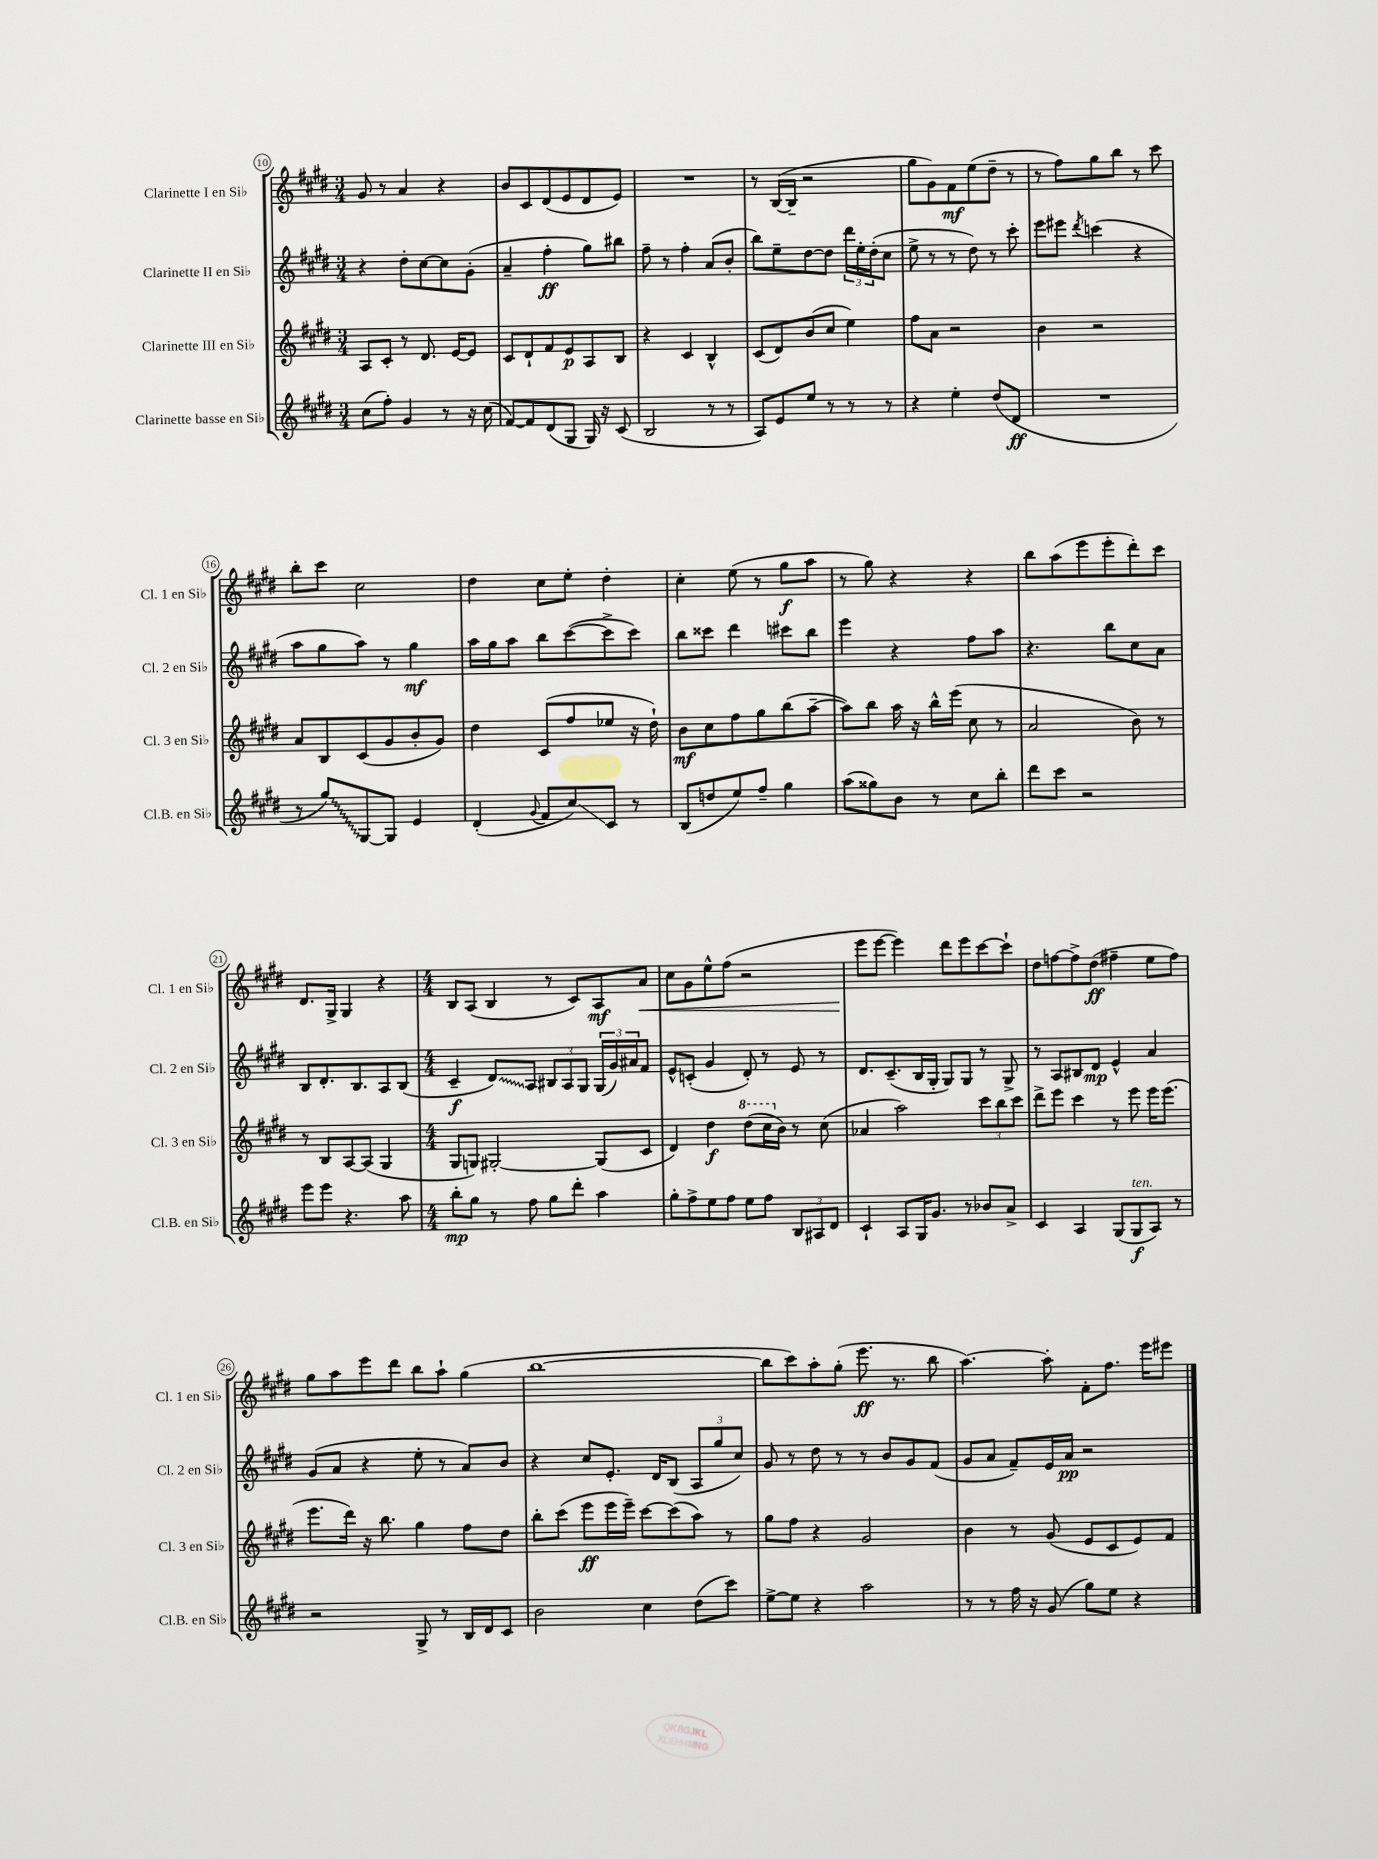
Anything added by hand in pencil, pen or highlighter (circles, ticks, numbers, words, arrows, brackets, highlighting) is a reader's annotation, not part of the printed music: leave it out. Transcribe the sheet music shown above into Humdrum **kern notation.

**kern	**kern	**kern	**kern
*staff4	*staff3	*staff2	*staff1
*clefG2	*clefG2	*clefG2	*clefG2
*k[f#c#g#d#]	*k[f#c#g#d#]	*k[f#c#g#d#]	*k[f#c#g#d#]
*M3/4	*M3/4	*M3/4	*M3/4
(8cc#	8A	4r	8g#
8ff#')	8c#'	.	8r
4g#	8r	8dd#'	4a
.	8.d#	[8cc#	.
8r	.	8cc#]	4r
.	[16e	.	.
16r	8e]	(8g#'	.
(16cc#	.	.	.
=	=	=	=
[8f#)	8c#	4a~	8b
8f#]	8d#`	.	8c#
(8d#	8f#	4ff#'	(8d#
8G#	8e	.	8e
16G#)	8A	8gg#)	8d#
16r	.	.	.
(8c#	8B	8bb#	8e)
=	=	=	=
2B	4r	8ff#~	2.r
.	.	8r	.
.	4c#	4ff#'	.
8r	4B^^	(8a	.
8r	.	8b'	.
=	=	=	=
8A)	(8c#	8bb)	8r
8e	8d#)	8ee~	([16B
.	.	.	16B~]
8ee	(8b	[8dd#	2r
8r	8cc#	8dd#]	.
8r	4ee)	24ddd#	.
.	.	24ee'	.
.	.	(24dd#'	.
8r	.	8cc#	.
=	=	=	=
4r	8ff#	8ee^	8gg#
.	8a	8r	8g#)
4ee'	2r	8r	8f#
.	.	8dd#)	(8ee
(8dd#	.	8r	8dd#~
8d#	.	8ccc#'	8r
=	=	=	=
2.r	4b	8eee	8r
.	.	8eee#	8ff#)
.	.	8qddd#	.
.	2r	(4ccc	8gg#
.	.	.	8bb
.	.	4r	8r
.	.	.	8ccc#
=	=	=	=
8r	8a	8aa	8bb'
8gg#)	8B	8gg#	8ccc#
[8G#	(8c#	8aa)	2cc#
8G#]	8g#	8r	.
4e	8b'	4gg#	.
.	8g#)	.	.
=	=	=	=
(4d#'	4dd#	16aa	4dd#
.	.	16gg#	.
.	.	8aa	.
8qqg#	.	.	.
8f#	(8c#	8bb	8cc#
8cc#)	8ff#	([8ccc#	8ee'
8c#	8ee-	8ccc#^]	4dd#'
8r	16r	8ccc#)	.
.	16dd#`)	.	.
=	=	=	=
(8B	8b	8bb	4cc#'
8dd	8cc#	8ccc##	.
8ee)	8ff#	4ddd#	(8ee
8ff#~	8gg#	.	8r
4gg#	(8bb	8ccc#	8gg#
.	[8aa~	8bb	8aa
=	=	=	=
(8aa	8aa])	4eee	8r
8gg##)	8bb	.	8gg#)
8b	16aa	4r	4r
.	16r	.	.
8r	16bb^^	.	.
.	(16eee	.	.
8cc#	8cc#	8ff#	4r
8bb'	8r	8aa	.
=	=	=	=
8ddd#	2a	4.r	8bb
8ccc#	.	.	(8aa
2r	.	.	8eee
.	.	8bb	8eee'
.	8b)	8cc#	8ddd#')
.	8r	8a	8ccc#
=	=	=	=
8eee	8r	8B	8.d#
8eee	8B	8.d#'	.
.	.	.	16G#^
4.r	[8A	.	4G#
.	.	8.B	.
.	(8A]	.	.
.	4G#	8A	4r
8aa	.	(8B	.
=	=	=	=
*M4/4	*M4/4	*M4/4	*M4/4
8bb'	8G#	4c#~	8B
8gg#	8G)	.	(8A
8r	[2G#'	8d#)	4B
8ff#	.	8A	.
8gg#	.	12B#	8r
.	.	12A	.
8ddd#'	.	.	8c#)
.	.	12G#	.
4aa	(8G#]	(24G#	8A
.	.	24g#)	.
.	.	24a#	.
.	8c#	8f#	8a
=	=	=	=
8gg#'	4d#)	8e^^	8cc#
8ff#^	.	(8c'	8g#
8ee	4dd#	4g#	8ee^^
8ff#	.	.	(8ff#
8ee	(8ddd#	8d#')	2r
8ff#	16ccc#	8r	.
.	16b)	.	.
12B	8r	8e	.
12A#	.	.	.
.	(8cc#	8r	.
12d#	.	.	.
=	=	=	=
4c#`	4a-	8.d#	8eee
.	.	.	[8eee
.	.	(8.c#~	.
8A	2aa)	.	4eee])
16G#	.	16B	.
8.g#	.	16G#'	.
.	.	8G#)	8ddd#
8r	.	8G#	8eee
8b-	12ccc#	8r	[8ccc#
.	12bb	.	.
8a^	.	8G#^	8ccc#`]
.	12ccc#	.	.
=	=	=	=
4c#	8ddd#^	8r	8dd#
.	8eee	8A	[8ff
4A	4ccc#	8B#	8ff^]
.	.	8d#	(8dd#
(8G#	8r	4e^^	4ff#~
8G#	8eee	.	.
8A)	16eee	4a	8ee
.	(8.eee	.	.
8r	.	.	8ff#)
=	=	=	=
2r	8.eee	(8g#	8gg#
.	.	8a	8aa
.	16ddd#)	.	.
.	16r	4r	8eee
.	8.bb	.	.
.	.	.	8ddd#
8G#^	4gg#	8ee'	8bb
8r	.	8r	8aa`
16B	8ff#	8a)	(4gg#
16d#	.	.	.
8c#	8dd#	8b	.
=	=	=	=
2b	8bb'	4r	[1bb
.	(8ccc#	.	.
.	8eee	8cc#	.
.	16eee	8.e'	.
.	16eee~)	.	.
4cc#	[8ccc#	.	.
.	.	16d#	.
.	(8ccc#]	(8B	.
(8dd#	8aa)	12A	.
.	.	12gg#	.
8ccc#)	8r	.	.
.	.	12cc#)	.
=	=	=	=
[8ee^	8gg#	8g#	8bb]
8ee]	8ff#	8r	8ccc#)
4r	4r	8dd#	8aa'
.	.	8r	(8gg#'
2aa	2g#	8r	8.eee
.	.	8b	.
.	.	.	8.r
.	.	8g#	.
.	.	(8f#	8bb
=	=	=	=
8r	4b	8g#	[4.aa)
8r	.	8a	.
16ff#	8r	8f#~)	.
16r	.	.	.
(8g#	(8g#	16e	8aa']
.	.	16a	.
8gg#)	8e	2r	8f#'
8ee	8c#	.	8.ff#
4r	8e)	.	.
.	.	.	16eee
.	8f#	.	8eee#
==	==	==	==
*-	*-	*-	*-
